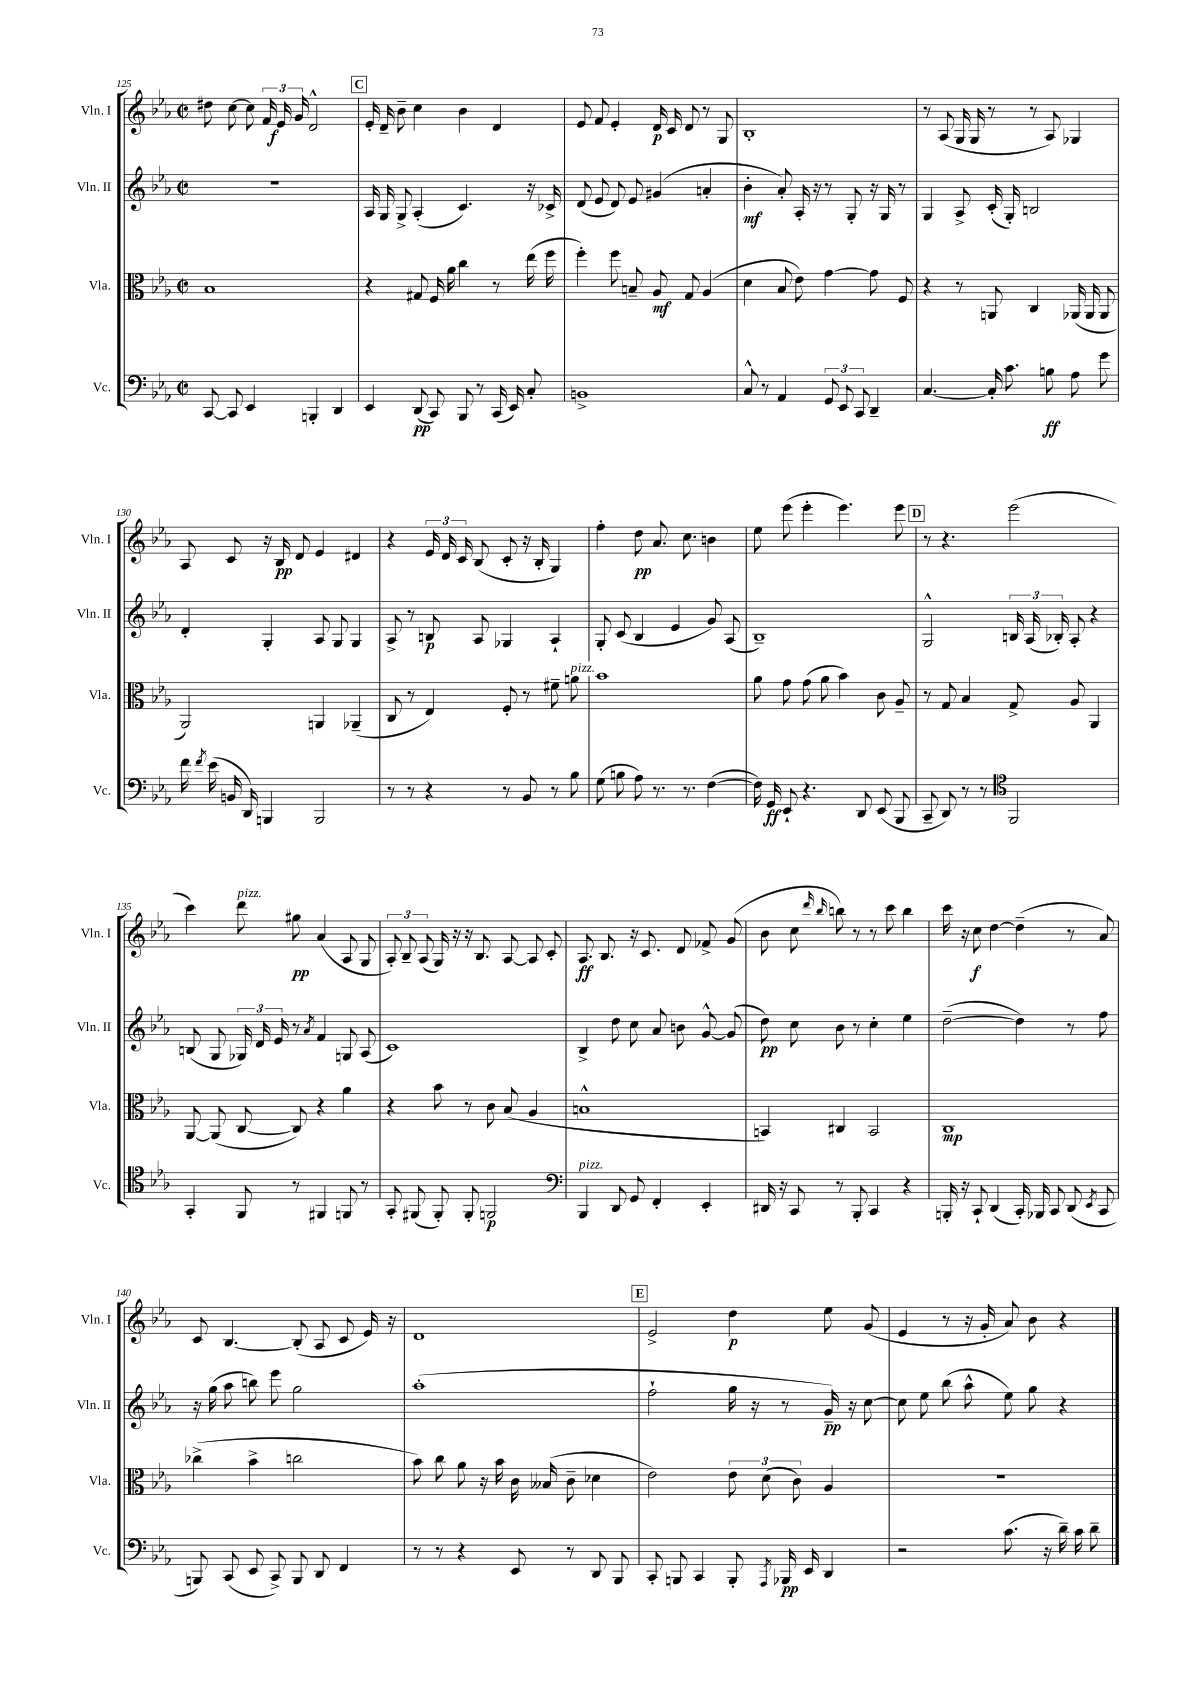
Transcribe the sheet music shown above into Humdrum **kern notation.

**kern	**kern	**kern	**kern
*staff4	*staff3	*staff2	*staff1
*clefF4	*clefC3	*clefG2	*clefG2
*k[b-e-a-]	*k[b-e-a-]	*k[b-e-a-]	*k[b-e-a-]
*M2/2	*M2/2	*M2/2	*M2/2
*met(c|)	*met(c|)	*met(c|)	*met(c|)
[8CC	1B-	1r	8dd#
8CC]	.	.	[8cc
4EE-	.	.	8cc]
.	.	.	24f
.	.	.	24e-
.	.	.	24g
4BBB'	.	.	2d^^
4DD	.	.	.
=	=	=	=
4EE-	4r	16A-	16e-'
.	.	16G	16d~
.	.	8G^	8b-~
(8DD	8G#	(4A-'	4cc
8CC)	16F	.	.
.	16a-	.	.
8BBB-	4cc	4.c)	4b-
8r	.	.	.
(16CC	8r	.	4d
16EE-)	.	.	.
8C'	(16ee-	16r	.
.	16ff	16c-^	.
=	=	=	=
1BB^	4ff')	(8d	8e-
.	.	8e-	8f
.	8ff	8d)	4e-'
.	8B~	8e-	.
.	8A-	(4g#	16d
.	.	.	16c
.	8G	.	8d
.	(4A-	4a'	8r
.	.	.	8G
=	=	=	=
8C^^	4d	4b-'	1B-'
8r	.	.	.
4AA-	8B-	8a-')	.
.	8e-)	16A-'	.
.	.	16r	.
12GG	[4g	8r	.
12EE-	.	.	.
.	.	8G'	.
12CC	.	.	.
4DD~	8g]	16r	.
.	.	16G	.
.	8F	8r	.
=	=	=	=
[4.C	4r	4G	8r
.	.	.	(8A-
.	8r	8A-^	16G
.	.	.	16G
16C']	8AA	(16c'	8r
8.c	.	16G')	.
.	4C	2B	8r
8B	.	.	8A-)
8A-	(16AA-	.	4G-
.	16AA-	.	.
8g	8AA-	.	.
=	=	=	=
16f	2AA-)	4d'	8A-
8qf	.	.	.
(16e-	.	.	.
16BB	.	.	8c
16DD)	.	.	.
4BBB	.	4G'	16r
.	.	.	16B-
.	.	.	8d
2BBB	4AA	8A-	4e-
.	.	8G	.
.	(4AA-~	4G	4d#
=	=	=	=
8r	8C	8A-^	4r
8r	8r	8r	.
4r	4E-)	8B	24e-
.	.	.	24d
.	.	.	24c
.	.	8A-	(8B-
8r	8F'	4G-	8c'
8BB-	8r	.	16r
.	.	.	16B-'
8r	8f#~	4A-`	4G)
8B-	8a	.	.
=	=	=	=
(8G	1b-	8G'	4ff'
8B	.	(8c	.
8A-)	.	4B-	8dd
8.r	.	.	8.a-
.	.	4e-	.
8.r	.	.	8.cc
([4F	.	8g)	4b
.	.	(8A-	.
=	=	=	=
16F])	8a-	1B-~)	8ee-
16GG	.	.	.
8EE-`	8g	.	(8eee-
4.r	(8g	.	4eee-'
.	8a-	.	.
.	4b-)	.	4.eee-)
8DD	.	.	.
(8EE-	8c	.	.
8BBB-	8A-~	.	8eee-
=	=	=	=
8CC~	8r	2G^^	8r
8DD)	8G	.	4.r
8r	4B-	.	.
8r	.	.	.
*clefC4	*	*	*
2FF	8G^	24B	(2eee-
.	.	(24A-	.
.	.	24B-')	.
.	8A-	8A-'	.
.	4AA-	4r	.
=	=	=	=
4GG'	[8AA-	(8B	4ccc)
.	(8AA-]	8G	.
8FF	[8C	24G-)	8ddd
.	.	24d	.
.	.	24e-	.
8r	8C])	8r	8gg#
.	.	8qa-	.
4FF#	4r	4f	(4a-
8FF	4a-	8G	8A-
8r	.	(8A-	8G
=	=	=	=
8GG'	4r	1c)	12A-')
.	.	.	12B-~
(8FF#	.	.	.
.	.	.	(12A-
8FF#')	8b-	.	16G)
.	.	.	16r
8FF#'	8r	.	16r
.	.	.	8.B-
2FF	8c	.	.
.	(8B-	.	[8A-
.	4A-	.	8A-]
.	.	.	8c'
=	=	=	=
*clefF4	*	*	*
4BBB-	1B^^	4B-^	8.A-
.	.	.	8.B-
8DD	.	8dd	.
8GG	.	8cc	16r
.	.	.	8.c
4FF'	.	8a-	.
.	.	8b	8d
4EE-'	.	[8g^^	8f-^
.	.	(8g]	(8g
=	=	=	=
16DD#	4BB)	8dd)	8b-
16r	.	.	.
8CC	.	8cc	8cc
.	.	.	16qqddd
.	.	.	16qqbb-
8r	4C#	8b-	8bb)
8BBB-'	.	8r	8r
4CC	2BB	4cc'	8r
.	.	.	8ccc
4r	.	4ee-	4bb
=	=	=	=
16BBB'	1C	([2dd~	16ccc
16r	.	.	16r
8CC`	.	.	8cc
(4DD	.	.	[4dd
16CC')	.	4dd])	(4dd~]
16BBB-	.	.	.
8CC	.	.	.
(8DD	.	8r	8r
8qEE-	.	.	.
8CC	.	8ff	8a-)
=	=	=	=
8BBB)	(4cc-^	16r	8c
.	.	(16gg	.
(8CC	.	8aa-	[4.B-
8EE-	4b-^	8bb)	.
8CC^)	.	8eee-	.
8BBB	2cc	2gg	(8B-']
8DD	.	.	8A-
4FF	.	.	8c
.	.	.	16e-)
.	.	.	16r
=	=	=	=
8r	8b-)	(1aa-'	1d
8r	8cc	.	.
4r	8a-	.	.
.	16r	.	.
.	16b-	.	.
8EE-	16c	.	.
.	(16B--	.	.
8r	8c~	.	.
8DD	4d-	.	.
8BBB-	.	.	.
=	=	=	=
8CC'	2e-)	2ff`	2e-^
8BBB	.	.	.
4CC	.	.	.
8BBB'	12e-	16gg	4dd
.	.	16r	.
.	(12d	.	.
8qAAA-	.	.	.
16BBB-	.	8r	.
.	12c)	.	.
16EE-	.	.	.
4DD	4A-	16g~)	8ee-
.	.	16r	.
.	.	[8cc	(8g
=	=	=	=
2r	1r	8cc]	4e-
.	.	8ee-	.
.	.	(8bb-	8r
.	.	8aa-^^	16r
.	.	.	16g'
(8.c	.	8ee-)	8a-)
.	.	8gg	8b-
16r	.	.	.
16d~)	.	4r	4r
16c	.	.	.
8d~	.	.	.
==	==	==	==
*-	*-	*-	*-
